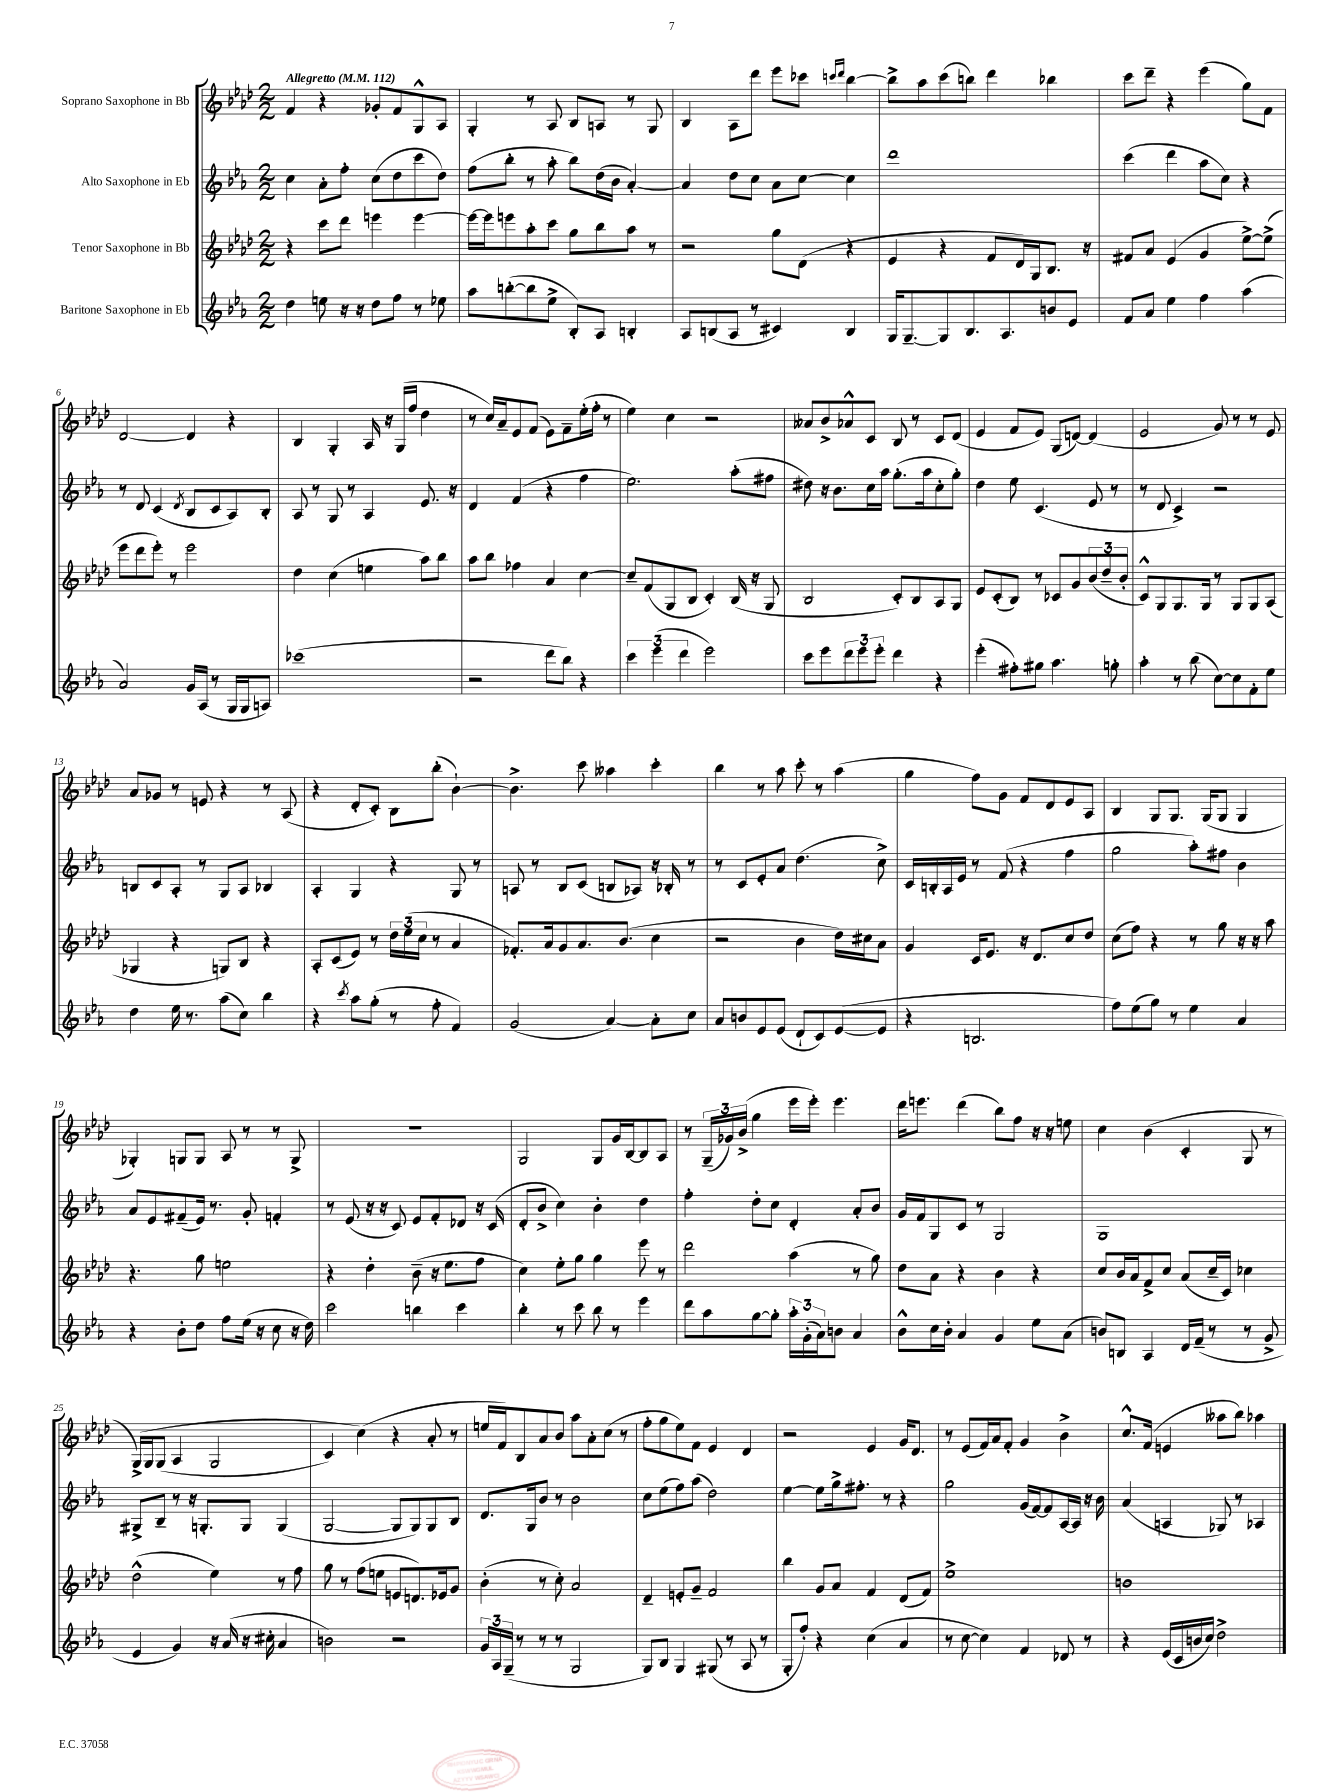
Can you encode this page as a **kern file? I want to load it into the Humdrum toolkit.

**kern	**kern	**kern	**kern
*part4	*part3	*part2	*part1
*staff4	*staff3	*staff2	*staff1
*I"Baritone Saxophone in Eb	*I"Tenor Saxophone in Bb	*I"Alto Saxophone in Eb	*I"Soprano Saxophone in Bb
*clefG2	*clefG2	*clefG2	*clefG2
*k[b-e-a-]	*k[b-e-a-d-]	*k[b-e-a-]	*k[b-e-a-d-]
*M2/2	*M2/2	*M2/2	*M2/2
*MM112	*MM112	*MM112	*MM112
=1	=1	=1	=1
!	!	!	!LO:TX:a:B:t=Allegretto
4dd\	4r	4cc\	4f/
8een\	8ccc\L	8a-'\L	4r
16r	8ddd-\J	8ff'\J	.
16r	.	.	.
8dd\L	4eeen\	(8cc\L	8g-X'/L
8ff\J	.	8dd\	8f/
8r	[4eee\	8ccc\	8G^^/
8ee-X\	.	8dd\J)	8A-/J
=2	=2	=2	=2
8aa-\L	16eee\LL_	(8ff\L	4G'/
.	16eee\J]	.	.
([8bbn'\	8eeen\	8bb-'\J	.
8bb\]	8aa-'\	8r	8r
8ee-^\J	8ccc\J	8aa-'\	8A-/
8B-'/L)	8gg\L	8bb-\L)	8B-/L
8A-/J	8bb-\	(16dd\L	8An/J
.	.	16b-\JJ	.
4Bn'/	8aa-\J	[4a-'/)	8r
.	8r	.	8G/
=3	=3	=3	=3
8A-/L	2r	4a-/]	4B-/
(8Bn/	.	.	.
8A-/J	.	8dd\L	8A-\L
8r	.	8cc\J	8ddd-\J
4c#X/)	8gg\L	8a-\L	8eee-\L
.	(8d-\J	[8cc\J	8ccc-X\J
.	.	.	16qqcccn/LL
.	.	.	16qqddd-/JJ
4B/	4r	4cc\]	[4bb-\
=4	=4	=4	=4
16G/KL	4e-/	1ddd	8bb-^\L]
[8.G~/	.	.	.
.	.	.	8aa-\
8G/]	4r	.	(8ccc\
8.B-/	.	.	8bbn\J)
.	8f/L	.	4ddd-\
8.A-/	.	.	.
.	16d-/L)	.	.
.	16G/J	.	.
8bn/	8.B-/J	.	4bb-X\
8e-/J	.	.	.
.	16r	.	.
=5	=5	=5	=5
8f/L	8f#X/L	(4ccc\	8ccc\L
8a-/J	8a-/J	.	8ddd-~\J
4ee-\	(4e-/	4ddd\	4r
4ff\	4g/	8aa-\L	(4eee-\
.	.	8cc\J)	.
(4aa-\	[8ee-^\L)	4r	8gg\L)
.	(8ee-^\J]	.	8f\J
!!LO:LB:g=z
=6	=6	=6	=6
2a-/)	8eee-\L	8r	[2d-/
.	8ddd-\	8d/	.
.	8eee-'\J)	(4c/	.
.	8r	.	.
.	.	8qd/	.
16g/LL	2eee-\	8B-/L	4d-/]
(16A-/JJ	.	.	.
8r	.	8c/	.
16G/LL	.	8A-/)	4r
16G/J	.	.	.
8An/J)	.	8B-'/J	.
=7	=7	=7	=7
(1ccc-X	4dd-\	8A-/	4B-/
.	.	8r	.
.	(4cc\	8G/	4G'/
.	.	8r	.
.	4een\	4A-/	16A-/
.	.	.	16r
.	.	.	(16G/LL
.	.	.	16ff/JJ
.	8aa-\L)	8.e-/	4dd-\
.	8bb-\J	.	.
.	.	16r	.
=8	=8	=8	=8
2r	8aa-\L	4d/	8r
.	8bb-\J	.	16cc/LL)
.	.	.	16a-~/J
.	4ff-X\	(4f/	8e-/
.	.	.	(8f/J
8ddd\L	4a-/	4r	8e-\L)
8bb-\J)	.	.	8f~\
4r	[4cc\	4ff\	(16ee-'\L
.	.	.	16ff'\JJ
.	.	.	8r
=9	=9	=9	=9
6ccc\	8cc~/L]	2.ee-\)	4ee-\)
.	(8f/	.	.
(6eee-\	.	.	.
.	8G/	.	4cc\
6ddd\	.	.	.
.	8B-/J	.	.
2eee-\)	4c'/)	.	2r
.	(16B-/	(8aa-'\L	.
.	16r	.	.
.	8G/	8ff#X\J	.
=10	=10	=10	=10
8ccc\L	2B-/	8dd#X\)	8a--X/L
8eee-\	.	16r	8b-^/
.	.	8.b-\L	.
12ddd\	.	.	8a-X^^/
12eee-\	.	.	.
.	.	16cc\L	8c/J
12eee-'\J	.	.	.
.	.	16aa-\JJ	.
4ddd\	8c'/L)	(8.gg'\L	8B-/
.	8B-/	.	8r
.	.	16aa-\k	.
4r	8A-/	8cc'\	8c/L
.	8G/J	8gg'\J)	(8d-/J
=11	=11	=11	=11
(4eee-'\	8e-/L	4dd\	4e-/
.	(8c'/	.	.
8ff#X'\L)	8B-/J)	8ee-\	8f/L
8gg#X\J	8r	(4.c/	8e-/J)
4.aa-\	8c-X/L	.	(8G/L
.	8g/	.	[8dn/J)
.	(12b-/	8e-/	(4d/]
.	12dd-~/	.	.
8ggn'\	.	8r	.
.	12b-'/J	.	.
=12	=12	=12	=12
4aa-'\	8c^^/L)	8r	2e-/
.	8G/	8d/	.
8r	8.G/	4c^/)	.
(8bb-\	.	.	.
.	16G/Jk	.	.
[8cc\L)	8r	2r	8g/)
8cc\]	8G/L	.	8r
8f'\	8G/	.	8r
8ee-\J	(8A-/J	.	8e-/
!!LO:LB:g=z
=13	=13	=13	=13
4dd\	4G-X/	8Bn/L	8a-/L
.	.	8c/	8g-X/J
16ee-\	4r	8A-'/J	8r
8.r	.	.	.
.	.	8r	8en/
(8aa-\L	8Gn/L)	8G/L	4r
8cc\J)	8B-/J	8A-/J	.
4bb-\	4r	4B-X/	8r
.	.	.	(8A-/
=14	=14	=14	=14
4r	8A-'/L	4A-'/	4r
.	(8c/	.	.
8qccc/	.	.	.
8aa-\L	8e-/J)	4G/	8d-'/L
(8gg'\J	8r	.	8c'/J)
8r	24dd-\LL	4r	8B-\L
.	(24ee-\	.	.
.	24cc\JJ	.	.
8ff'\	8r	.	(8bb-'\J
4f/)	4a-/	8G/	[4b-`\)
.	.	8r	.
=15	=15	=15	=15
(2g/	8.f-X'/L)	8An/	4.b-^\]
.	.	8r	.
.	16a-/k	.	.
.	8g/	8B-/L	.
.	8.a-/	(8c/J	8ccc\
[4a-/)	.	8Bn/L	4aa--X\
.	(8.b-/J	.	.
.	.	8A-X/J)	.
8a-'\L]	4cc\	16r	4ccc'\
.	.	16B-X'/	.
8cc\J	.	8r	.
=16	=16	=16	=16
8a-/L	2r	8r	4bb-\
8bn/	.	8c/L	.
8e-/	.	8e-'/	8r
(8e-/J	.	8a-/J	8aa-\
8d`/L	4b-\	(4.dd\	8ccc'\
8c/)	.	.	8r
([8e-/	16dd-\LL)	.	(4aa-\
.	16cc#X\J	.	.
8e-/J]	8a-\J	8cc^\)	.
=17	=17	=17	=17
4r	4g/	16c/LL	4gg\
.	.	16Bn'/	.
.	.	16A-/	.
.	.	16e-/JJ	.
2.Bn/	16c/KL	8r	8ff\L)
.	8.e-/J	.	.
.	.	(8f/	8g\J
.	16r	4r	8f/L
.	8.d-/L	.	.
.	.	.	8d-/
.	8cc/	4ff\	8e-/
.	8dd-/J	.	8A-/J
=18	=18	=18	=18
8ff\L)	(8cc\L	2gg\	4B-/
(8ee-\	8ff\J)	.	.
8gg\J)	4r	.	8G/L
8r	.	.	8.G/J
4ee-\	8r	8aa-'\L)	.
.	.	.	(16G/KL
.	8gg\	8ff#X\J	8G/J
4a-/	16r	4b-\	4G/
.	16r	.	.
.	8aa-\	.	.
!!LO:LB:g=z
=19	=19	=19	=19
4r	4.r	8a-/L	4G-X'/)
.	.	8e-/	.
8b-'\L	.	(8f#X~/	8Gn/L
8dd\J	8gg\	16e-/Jk)	8G/J
.	.	8.r	.
8ff\L	2een\	.	8A-/
(16ee-\Jk	.	8g'/	8r
16r	.	.	.
8cc\	.	4fn'/	8r
16r	.	.	8G^/
16dd\)	.	.	.
=20	=20	=20	=20
2ccc\	4r	8r	1r
.	.	(8e-/	.
.	4dd-'\	16r	.
.	.	16r	.
.	.	8c/)	.
4bbn\	(8b-~\	8e-/L	.
.	16r	8f'/	.
.	8.ee-\L	.	.
4ccc\	.	8d-X/J	.
.	8ff\J	16r	.
.	.	(16c/	.
=21	=21	=21	=21
4bb-'\	4cc\)	8d'/L	2G/
.	.	8b-^/J	.
8r	8ee-'\L	4cc\)	.
8ccc\	8gg\J	.	.
8bb-\	4gg\	4b-'\	8G/L
8r	.	.	16g/L
.	.	.	[16B-/J
4eee-\	8eee-\	4dd\	8B-/]
.	8r	.	8A-/J
=22	=22	=22	=22
8ddd\L	2ddd-\	4ff'\	8r
8aa-\	.	.	(24G~/LL
.	.	.	24g-X/)
.	.	.	(24b-^/JJ
[8gg\	.	8dd'\L	4gg\
8gg'\J]	.	8cc\J	.
24aa-'\LL	(4aa-\	4d'/	16eee-\LL
(24g'\	.	.	.
.	.	.	16eee-'\JJ)
24a-\J)	.	.	.
8bn\J	.	.	4.eee-\
4a-/	8r	8a-'/L	.
.	8gg\)	8b-/J	.
=23	=23	=23	=23
8b-^^\L	8dd-\L	16g/LL	16ddd-\KL
.	.	16f/J	8.eeen\J
16cc\L	8a-\J	8G/	.
16b-'\JJ	.	.	.
4a-/	4r	8c/J	(4ddd-\
.	.	8r	.
4g/	4b-\	2G/	8bb-\L)
.	.	.	8ff\J
8ee-\L	4r	.	16r
.	.	.	16r
(8a-\J	.	.	8een\
=24	=24	=24	=24
8bn/L)	8cc/L	1G	4cc\
8Bn/J	16b-/L	.	.
.	16a-/J	.	.
4A-/	8f^/	.	(4b-\
.	8cc/J	.	.
16d/LL	(8a-/L	.	4c'/
(16f~/JJ	.	.	.
8r	16cc~/L	.	.
.	16c/JJ)	.	.
8r	4cc-X\	.	8G/
8g^/	.	.	8r
!!LO:LB:g=z
=25	=25	=25	=25
4e-/	(2dd-^^\	8G#X^/L	(16G^/LL)
.	.	.	16G/J
.	.	8B-~/J	(8G/J
4g/)	.	8r	4A-/
.	.	16r	.
.	.	8.Gn'/L	.
16r	4ee-\)	.	2G/
(16a-/	.	.	.
16r	.	8G/J	.
16cc#X'\	.	.	.
4a-/	8r	(4G/	.
.	8ff\	.	.
=26	=26	=26	=26
2bn\)	8gg\	[2G/	4c/)
.	8r	.	.
.	(8ff\L	.	(4cc\)
.	8een\J	.	.
2r	8en/L	8G/L]	4r
.	8.dn/)	8G/)	.
.	.	8G/	8a-'/
.	16e-X/k	.	.
.	8g/J	8B-/J	8r
=27	=27	=27	=27
24g/LL	(4b-'\	8.d/L	16een/LL
24A-/	.	.	.
.	.	.	16f/J)
(24G~/JJ	.	.	.
8r	.	.	8B-/
.	.	16G/k	.
8r	8r	8b-/J	8a-/
8r	8cc'\)	8r	8b-/J
2G/	2a-/	2b-\	8aa-\L
.	.	.	8a-'\
.	.	.	(8cc\J
.	.	.	8r
=28	=28	=28	=28
8G/L)	4d-~/	8cc\L	8ff'\L
8B-/J	.	(8ee-\	8gg\
4G/	8en'/L	8ff\)	8ee-\)
.	8g~/J	(8aa-\J	8f\J
(8G#X/	2f/	2dd\)	4e-/
8r	.	.	.
8A-/	.	.	4d-/
8r	.	.	.
=29	=29	=29	=29
8G'/L	4bb-\	[4ee-\	2r
8ff'/J)	.	.	.
4r	8g/L	8ee-\L]	.
.	8a-/J	16gg^\k	.
.	.	8.ff#X'\J	.
(4cc\	4f/	.	4e-/
.	.	8r	.
4a-/	(8d-/L	4r	16g/KL
.	.	.	8.d-/J
.	8f/J)	.	.
=30	=30	=30	=30
8r	1ee-^	2gg\	8r
[8cc\	.	.	(8e-/L
4cc\])	.	.	16f/L)
.	.	.	16a-/J
.	.	.	8f'/J
4f/	.	(16g/LL	4g/
.	.	[16f/J)	.
.	.	8f/]	.
8d-X/	.	[16A-/L	4b-^\
.	.	16A-/JJ]	.
8r	.	16r	.
.	.	16b-\	.
=31	=31	=31	=31
4r	1bn	(4a-/	8.cc^^/L
.	.	.	(16f/Jk
(16e-/LL	.	4An/	4en/
16c/	.	.	.
16bn/	.	.	.
16cc/JJ)	.	.	.
2dd^\	.	8G-X/)	8aa--X\L
.	.	8r	8bb-\J)
.	.	4A-X/	4aa-X\
==	==	==	==
*-	*-	*-	*-
